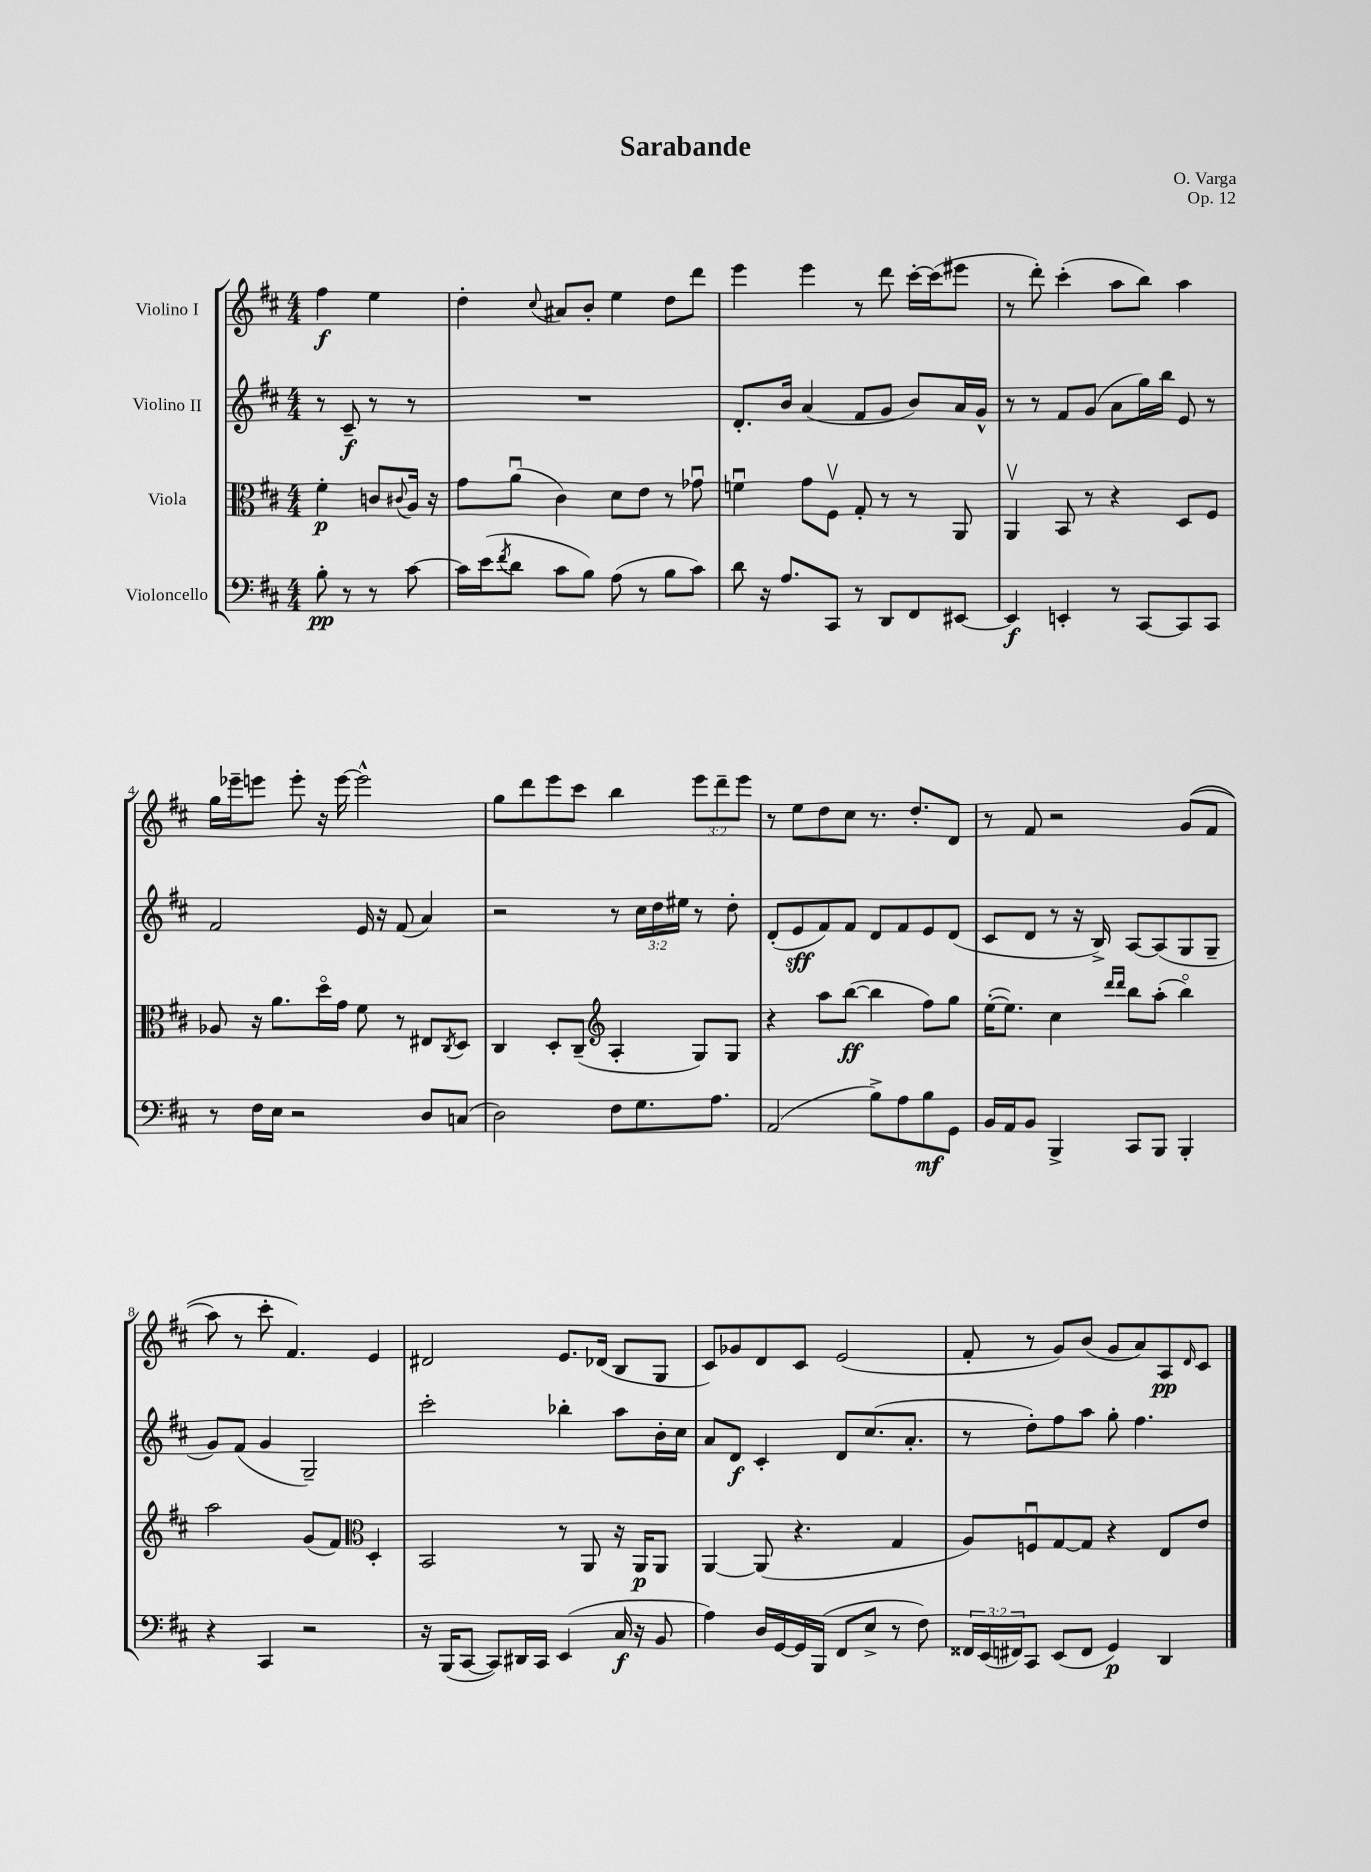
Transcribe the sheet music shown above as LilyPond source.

\header { title = "Sarabande" composer = "O. Varga" opus = "Op. 12" }
<<
\new StaffGroup <<
\new Staff = "s0" \with { instrumentName = "Violino I" } {
    \clef treble \key d \major \numericTimeSignature \time 4/4 \override Staff.TupletNumber.text = #tuplet-number::calc-fraction-text \partial 2
    fis''4\f e''4 |
    d''4-. \appoggiatura { cis''8 } ais'8 b'8-. e''4 d''8 d'''8 |
    e'''4 e'''4 r8 d'''8 cis'''16~-. cis'''16( eis'''8 |
    r8 d'''8-.) cis'''4-.( a''8 b''8) a''4 |
    g''16 ees'''16-- e'''8 e'''8-. r16 e'''16~ e'''2-^ |
    g''8 d'''8 e'''8 cis'''8 b''4 \tuplet 3/2 { e'''8 d'''8-- e'''8 } |
    r8 e''8 d''8 cis''8 r8. d''8.-. d'8 |
    r8 fis'8 r2 g'8(\( fis'8 |
    a''8) r8 cis'''8-. fis'4.\) e'4 |
    dis'2 e'8. des'16( b8 g8 |
    cis'8) ges'8 d'8 cis'8 e'2( |
    fis'8-. r8 g'8) b'8( g'8 a'8) a8\pp \grace { d'16 } cis'8 \bar "|." |
}
\new Staff = "s1" \with { instrumentName = "Violino II" } {
    \clef treble \key d \major \numericTimeSignature \time 4/4 \override Staff.TupletNumber.text = #tuplet-number::calc-fraction-text \partial 2
    r8 cis'8--\f r8 r8 |
    R1 |
    d'8.-. b'16 a'4( fis'8 g'8 b'8) a'16 g'16-^ |
    r8 r8 fis'8 g'8( a'8 g''16) b''16 e'8 r8 |
    fis'2 e'16 r16 fis'8( a'4) |
    r2 r8 \tuplet 3/2 { cis''16 d''16 eis''16 } r8 d''8-. |
    d'8-.( e'8\sff fis'8) fis'8 d'8 fis'8 e'8 d'8( |
    cis'8 d'8 r8 r16 b16->) a8~ a8( g8 g8-- |
    g'8) fis'8( g'4 g2--) |
    cis'''2-. bes''4-. a''8 b'16-. cis''16 |
    a'8 d'8\f cis'4-. d'8 cis''8.( a'8.-. |
    r8 d''8-.) fis''8 a''8 g''8-. fis''4. \bar "|." |
}
\new Staff = "s2" \with { instrumentName = "Viola" } {
    \clef alto \key d \major \numericTimeSignature \time 4/4 \partial 2
    fis'4-.\p c'8 \appoggiatura { cis'8 } a16 r16 |
    g'8 a'8\downbow( cis'4) d'8 e'8 r8 ges'8\downbow |
    f'4\downbow g'8 fis8\upbow g8-. r8 r8 a,8 |
    a,4\upbow b,8 r8 r4 d8 fis8 |
    aes8 r16 a'8. d''16\flageolet g'16 fis'8 r8 eis8 \acciaccatura { cis8 } d8 |
    cis4 d8-. cis8--( \clef treble a4-. g8) g8 |
    r4 a''8 b''8~\ff( b''4 fis''8) g''8 |
    e''16~-.( e''8.) cis''4 \grace { d'''16 d'''16 } b''8 a''8-.( b''4\flageolet) |
    a''2 g'8( fis'8) \clef alto d4-. |
    b,2 r8 a,8 r16 a,16\p a,8 |
    a,4~ a,8( r4. g4 |
    a8) f8\downbow g8~ g8 r4 e8 e'8 \bar "|." |
}
\new Staff = "s3" \with { instrumentName = "Violoncello" } {
    \clef bass \key d \major \numericTimeSignature \time 4/4 \override Staff.TupletNumber.text = #tuplet-number::calc-fraction-text \partial 2
    b8-.\pp r8 r8 cis'8~ |
    cis'16 e'16( \acciaccatura { fis'8 } d'8 cis'8 b8) a8( r8 b8 cis'8) |
    d'8 r16 a8. cis,8 r8 d,8 fis,8 eis,8~ |
    eis,4\f e,4-. r8 cis,8~ cis,8 cis,8 |
    r8 fis16 e16 r2 d8 c8( |
    d2) fis8 g8. a8. |
    a,2( b8->) a8 b8\mf g,8 |
    b,16 a,16 b,8 b,,4-> cis,8 b,,8 b,,4-. |
    r4 cis,4 r2 |
    r16 b,,16( cis,8~ cis,8) dis,16 cis,16 e,4( cis16\f r16 b,8 |
    a4) d16 g,16~ g,16 b,,16( fis,8 e8-> r8 fis8) |
    \tuplet 3/2 { fisis,16 e,16( fis,16) } cis,8 e,8( fis,8 g,4\p) d,4 \bar "|." |
}
>>
>>
